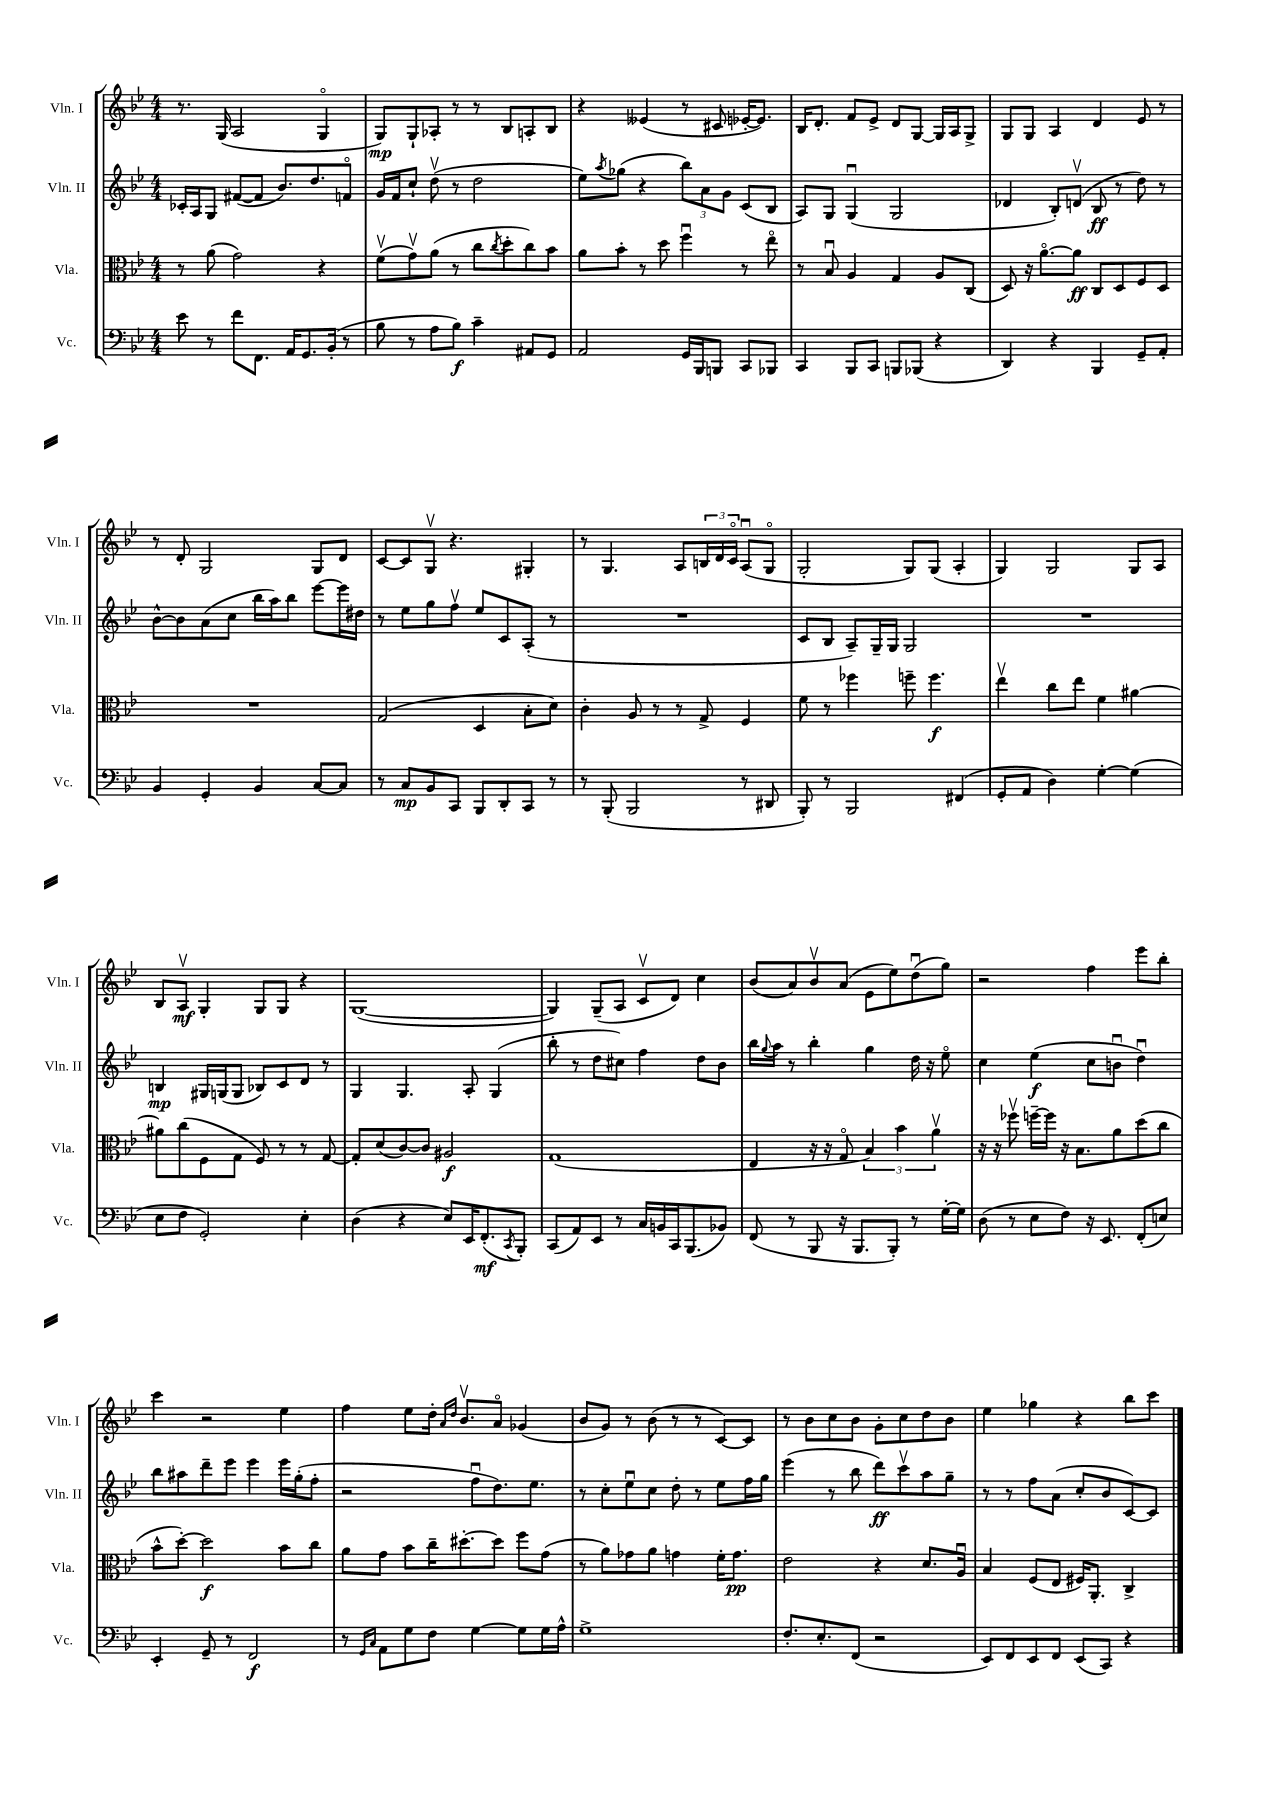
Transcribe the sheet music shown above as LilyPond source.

<<
\new StaffGroup <<
\new Staff = "s0" \with { instrumentName = "Vln. I" shortInstrumentName = "Vln. I" } {
    \clef treble \key bes \major \numericTimeSignature \time 4/4
    r8. g16( a2 g4\flageolet |
    g8\mp) g8-! aes8-. r8 r8 bes8 a8-. bes8 |
    r4 eeses'4( r8 cis'8 ees'16~-. ees'8.) |
    bes16 d'8.-. f'8 ees'8-> d'8 g8~ g16 a16 g8-> |
    g8 g8 a4 d'4 ees'8 r8 |
    r8 d'8-. g2 g8 d'8 |
    c'8~ c'8 g8\upbow r4. gis4-. |
    r8 g4. a8 \tuplet 3/2 { b16 d'16 c'16\flageolet } a8\downbow( g8\flageolet |
    g2-. g8) g8( a4-. |
    g4) g2 g8 a8 |
    bes8 a8\upbow\mf g4-. g8 g8 r4 |
    g1~( |
    g4) g8--( a8 c'8\upbow d'8) c''4 |
    bes'8( a'8) bes'8\upbow a'8( ees'8 ees''8) d''8\downbow( g''8) |
    r2 f''4 ees'''8 bes''8-. |
    c'''4 r2 ees''4 |
    f''4 ees''8 d''16-. \grace { a'16 d''16 } bes'8.\upbow a'8\flageolet ges'4( |
    bes'8 g'8) r8 bes'8( r8 r8 c'8~) c'8 |
    r8 bes'8 c''8 bes'8 g'8-. c''8 d''8 bes'8 |
    ees''4 ges''4 r4 bes''8 c'''8 \bar "|." |
}
\new Staff = "s1" \with { instrumentName = "Vln. II" shortInstrumentName = "Vln. II" } {
    \clef treble \key bes \major \numericTimeSignature \time 4/4
    ces'16-. a16 g8 fis'8~( fis'8 bes'8.) d''8. f'8\flageolet |
    g'16 f'16 c''8-! d''8\upbow( r8 d''2 |
    ees''8) \acciaccatura { a''8 } ges''8( r4 \tuplet 3/2 { bes''8) a'8 g'8 } c'8( bes8 |
    a8) g8 g4\downbow( g2 |
    des'4 bes8-.) d'8\upbow( bes8\ff r8 d''8) r8 |
    bes'8~-^ bes'8 a'8( c''8 bes''16 a''16) bes''8 ees'''8~ ees'''16 dis''16 |
    r8 ees''8 g''8 f''8\upbow ees''8 c'8 a8-.( r8 |
    R1 |
    c'8 bes8 a8--) g16-- g16 g2 |
    R1 |
    b4\mp gis16 g16( g8 bes8) c'8 d'8 r8 |
    g4 g4. a8-. g4( |
    bes''8-. r8 d''8 cis''8) f''4 d''8 bes'8 |
    bes''16 \appoggiatura { g''8 } a''16 r8 bes''4-. g''4 d''16 r16 ees''8\flageolet |
    c''4 ees''4\f( c''8 b'8\downbow d''4\downbow) |
    bes''8 ais''8 d'''8-- ees'''8 ees'''4 ees'''16 g''16-.( f''8-. |
    r2 f''8\downbow d''8.) ees''8. |
    r8 c''8-. ees''8\downbow c''8 d''8-. r8 ees''8 f''16 g''16 |
    ees'''4( r8 bes''8 d'''8\ff) c'''8\upbow a''8 g''8-- |
    r8 r8 f''8 a'8( c''8-. bes'8 c'8~) c'8 \bar "|." |
}
\new Staff = "s2" \with { instrumentName = "Vla." shortInstrumentName = "Vla." } {
    \clef alto \key bes \major \numericTimeSignature \time 4/4
    r8 a'8( g'2) r4 |
    f'8\upbow( g'8\upbow) a'8( r8 c''8 \acciaccatura { c''8 } d''8-. c''8) bes'8 |
    a'8 bes'8-. r8 d''8 f''4\downbow r8 ees''8\flageolet |
    r8 bes8\downbow a4 g4 a8 c8( |
    d8) r16 a'8.~\flageolet a'8\ff c8 d8 f8 d8 |
    R1 |
    g2( d4 bes8-. d'8) |
    c'4-. a8 r8 r8 g8-> f4 |
    f'8 r8 fes''4 f''8-- f''4.\f |
    ees''4\upbow c''8 ees''8 f'4 ais'4~ |
    ais'8 c''8( f8 g8 f8) r8 r8 g8~ |
    g8-. d'8( c'8~) c'8 ais2\f |
    g1( |
    ees4 r16 r16 g8\flageolet \tuplet 3/2 { bes4) bes'4 a'4\upbow } |
    r16 r16 fes''8\upbow f''16~-- f''16 r16 bes8. a'8 d''8( c''8 |
    bes'8-^ d''8~-.) d''2\f bes'8 c''8 |
    a'8 g'8 bes'8 c''16-- dis''8.~-. dis''8 f''8 g'8( |
    r8 a'8) ges'8 a'8 g'4 f'16-. g'8.\pp |
    ees'2 r4 d'8. a16\downbow |
    bes4 f8( ees8 fis16) a,8.-. c4-> \bar "|." |
}
\new Staff = "s3" \with { instrumentName = "Vc." shortInstrumentName = "Vc." } {
    \clef bass \key bes \major \numericTimeSignature \time 4/4
    ees'8 r8 f'8 f,8. a,16 g,8. bes,16-.( r8 |
    bes8 r8 a8 bes8\f) c'4-- ais,8 g,8 |
    a,2 g,16 bes,,16 b,,8 c,8 bes,,8 |
    c,4 bes,,8 c,8 b,,8 bes,,8( r4 |
    d,4) r4 bes,,4 g,8-- a,8-. |
    bes,4 g,4-. bes,4 c8~ c8 |
    r8 c8\mp bes,8 c,8 bes,,8 d,8-. c,8 r8 |
    r8 bes,,8-.( bes,,2 r8 dis,8 |
    bes,,8-.) r8 bes,,2 fis,4( |
    g,8-. a,8 d4) g4~-. g4( |
    ees8 f8 g,2-.) ees4-. |
    d4( r4 ees8) ees,16 f,8.-.\mf( \acciaccatura { c,8 } bes,,8-.) |
    c,8( a,8) ees,8 r8 c16 b,16 c,16 bes,,8.( bes,8) |
    f,8( r8 bes,,8 r16 bes,,8. bes,,8-.) r8 g16~-. g16 |
    d8( r8 ees8 f8) r16 ees,8. f,8-.( e8) |
    ees,4-. g,8-- r8 f,2\f |
    r8 \grace { g,16 c16 } a,8 g8 f8 g4~ g8 g16 a16-^ |
    g1-> |
    f8.-. ees8.-. f,8( r2 |
    ees,8) f,8 ees,8 f,8 ees,8( c,8) r4 \bar "|." |
}
>>
>>
\layout { \context { \Score \remove "Bar_number_engraver" } }
